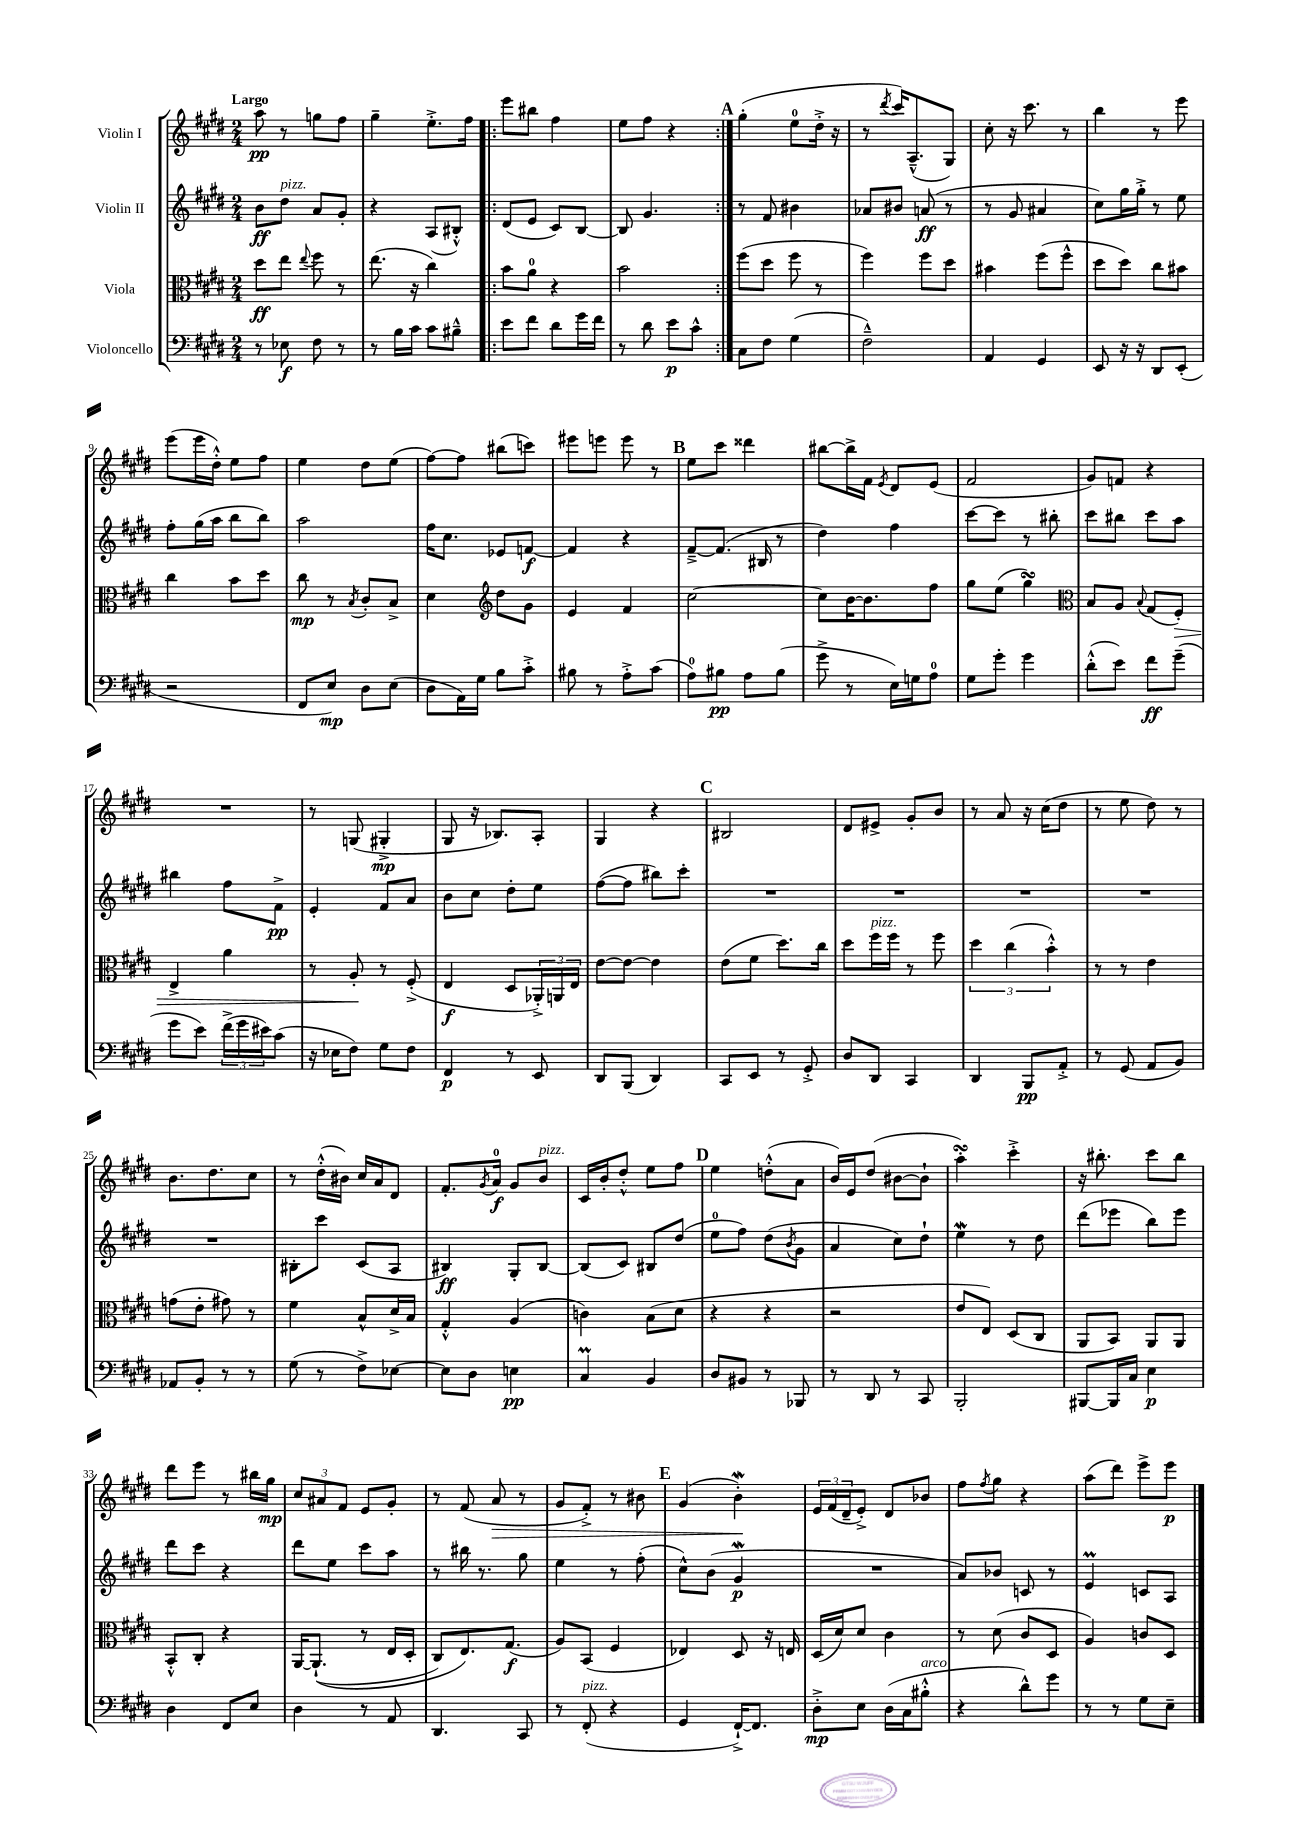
<<
\new StaffGroup <<
\new Staff = "s0" \with { instrumentName = "Violin I" } {
    \clef treble \key e \major \numericTimeSignature \time 2/4 \tempo "Largo"
    a''8\pp r8 g''8 fis''8 |
    gis''4-- e''8.-.-> fis''16 |
    \repeat volta 2 { e'''8 bis''8 fis''4 |
    e''8 fis''8 r4 | }
    \mark \markup { \bold "A" } gis''4-.( e''8-0 dis''16-.-> r16 |
    r8 \acciaccatura { dis'''8 } cis'''16) a8.---^( gis8) |
    cis''8-. r16 cis'''8. r8 |
    b''4 r8 e'''8 |
    e'''8( e'''16 dis''16-.-^) e''8 fis''8 |
    e''4 dis''8 e''8( |
    fis''8~) fis''8 bis''8( c'''8) |
    eis'''8 e'''8 e'''8 r8 |
    \mark \markup { \bold "B" } e''8 cis'''8 disis'''4 |
    bis''8~ bis''16-> fis'16 \acciaccatura { e'8 } dis'8 e'8( |
    fis'2 |
    gis'8) f'8 r4 |
    R2 |
    r8 g8( gis4-.->\mp |
    gis8 r16 bes8.) a8-. |
    gis4 r4 |
    \mark \markup { \bold "C" } bis2 |
    dis'8 eis'8-> gis'8-. b'8 |
    r8 a'8 r16 cis''16( dis''8 |
    r8 e''8 dis''8) r8 |
    b'8. dis''8. cis''8 |
    r8 dis''16-.-^( bis'16) cis''16 a'16 dis'8 |
    fis'8.-. \acciaccatura { gis'8 } a'16-0\f gis'8 b'8^\markup { \italic "pizz." } |
    cis'16 b'16-. dis''8-.-^ e''8 fis''8 |
    \mark \markup { \bold "D" } e''4 d''8-.-^( a'8 |
    b'16) e'16 dis''8( bis'8~ bis'8-! |
    a''4-.\turn) cis'''4-.-> |
    r16 bis''8.-. cis'''8 bis''8 |
    dis'''8 e'''8 r8 bis''16 gis''16\mp |
    \tuplet 3/2 { cis''8 ais'8 fis'8 } e'8 gis'8-. |
    r8 fis'8( a'8\> r8 |
    gis'8 fis'8-.->) r8 bis'8 |
    \mark \markup { \bold "E" } gis'4( b'4-.\mordent\!) |
    \tuplet 3/2 { e'16 fis'16( dis'16-- } e'8-.->) dis'8 bes'8 |
    fis''8 \acciaccatura { fis''8 } gis''8 r4 |
    a''8( dis'''8) e'''8-> e'''8\p \bar "|." |
}
\new Staff = "s1" \with { instrumentName = "Violin II" } {
    \clef treble \key e \major \numericTimeSignature \time 2/4
    b'8\ff dis''8^\markup { \italic "pizz." } a'8 gis'8-. |
    r4 a8( bis8-.-^) |
    \repeat volta 2 { dis'8( e'8 cis'8) b8~ |
    b8 gis'4. | }
    \mark \markup { \bold "A" } r8 fis'8 bis'4 |
    aes'8 bis'8 a'8\ff( r8 |
    r8 gis'8 ais'4 |
    cis''8) gis''16 gis''16-.-> r8 e''8 |
    fis''8-. gis''16( a''16 b''8 b''8) |
    a''2 |
    fis''16 cis''8. ees'8 f'8~\f |
    f'4 r4 |
    \mark \markup { \bold "B" } fis'8~---> fis'8.( bis16 r8 |
    dis''4) fis''4 |
    cis'''8~ cis'''8 r8 bis''8-. |
    cis'''8 bis''8 cis'''8 a''8 |
    bis''4 fis''8 fis'8->\pp |
    e'4-. fis'8 a'8 |
    b'8 cis''8 dis''8-. e''8 |
    fis''8~( fis''8 bis''8) cis'''8-. |
    \mark \markup { \bold "C" } R2 |
    R2 |
    R2 |
    R2 |
    R2 |
    bis8-. cis'''8 cis'8( a8 |
    bis4\ff) gis8-. bis8~ |
    bis8( cis'8) bis8 dis''8( |
    \mark \markup { \bold "D" } e''8-0 fis''8) dis''8( \acciaccatura { b'8 } gis'8 |
    a'4 cis''8) dis''8-! |
    e''4\mordent r8 dis''8 |
    dis'''8( ees'''8 b''8) ees'''8 |
    dis'''8 cis'''8 r4 |
    dis'''8 e''8 cis'''8 a''8 |
    r8 bis''16 r8. gis''8 |
    e''4 r8 fis''8-.( |
    \mark \markup { \bold "E" } cis''8-^) b'8( gis'4\mordent\p |
    R2 |
    a'8) bes'8 c'8 r8 |
    e'4\prall c'8 a8 \bar "|." |
}
\new Staff = "s2" \with { instrumentName = "Viola" } {
    \clef alto \key e \major \numericTimeSignature \time 2/4
    dis''8\ff e''8 \appoggiatura { e''8 } fis''8 r8 |
    e''8.( r16 cis''4) |
    \repeat volta 2 { b'8 a'8-0 r4 |
    b'2 | }
    \mark \markup { \bold "A" } fis''8( dis''8 fis''8 r8 |
    fis''4) fis''8 dis''8 |
    bis'4 fis''8( fis''8-^ |
    dis''8 dis''8) cis''8 bis'8 |
    cis''4 b'8 dis''8 |
    cis''8\mp r8 \acciaccatura { b8 } cis'8-. b8-> |
    dis'4 \clef treble dis''8 gis'8 |
    e'4 fis'4 |
    \mark \markup { \bold "B" } cis''2~ |
    cis''8 b'16~ b'8. fis''8 |
    gis''8 e''8( gis''4\turn) |
    \clef alto b8 a8 \appoggiatura { b8 } gis8( fis8-.\>) |
    e4-> a'4 |
    r8 a8-.\! r8 fis8-.->( |
    e4\f dis8 \tuplet 3/2 { aes,16-.->) a,16 e16 } |
    e'8~ e'8~ e'4 |
    \mark \markup { \bold "C" } e'8( fis'8 dis''8.) cis''16 |
    dis''8 fis''16^\markup { \italic "pizz." } fis''16 r8 fis''8 |
    \tuplet 3/2 { dis''4 cis''4( b'4-.-^) } |
    r8 r8 e'4 |
    g'8( e'8-. gis'8) r8 |
    fis'4 b8-^ dis'16-> b16 |
    gis4-.-^ a4( |
    c'4) b8( dis'8 |
    \mark \markup { \bold "D" } r4 r4 |
    r2 |
    e'8 e8) dis8( cis8 |
    a,8 b,8) a,8 a,8 |
    b,8-.-^ cis8-. r4 |
    a,16~ a,8.-!(\( r8 e16 dis16-. |
    cis8) e8.\) gis8.\f( |
    a8) b,8( fis4 |
    \mark \markup { \bold "E" } ees4) dis8 r16 e16 |
    dis16( dis'16) dis'8 cis'4 |
    r8 dis'8( cis'8 dis8 |
    a4) c'8 dis8 \bar "|." |
}
\new Staff = "s3" \with { instrumentName = "Violoncello" } {
    \clef bass \key e \major \numericTimeSignature \time 2/4
    r8 ees8\f fis8 r8 |
    r8 b16 cis'16 cis'8 bis8---^ |
    \repeat volta 2 { e'8 fis'8 dis'8 gis'16 fis'16 |
    r8 dis'8 e'8\p cis'8-^ | }
    \mark \markup { \bold "A" } cis8 fis8 gis4( |
    fis2---^) |
    a,4 gis,4 |
    e,8 r16 r16 dis,8 e,8-.( |
    r2 |
    fis,8 e8\mp) dis8 e8( |
    dis8 a,16) gis16 b8 cis'8-.-> |
    bis8 r8 a8-.-> cis'8( |
    \mark \markup { \bold "B" } a8-0) bis8\pp a8 bis8( |
    gis'8-> r8 e16) g16 a8-0 |
    gis8 gis'8-. gis'4 |
    dis'8-.-^( e'8) fis'8\ff gis'8--( |
    gis'8 e'8) \tuplet 3/2 { fis'16->( gis'16 eis'16) } cis'8( |
    r16 ees16 fis8) gis8 fis8 |
    fis,4\p r8 e,8 |
    dis,8 b,,8( dis,4) |
    \mark \markup { \bold "C" } cis,8 e,8 r8 gis,8-.-> |
    dis8 dis,8 cis,4 |
    dis,4 b,,8\pp a,8-.-> |
    r8 gis,8( a,8 b,8) |
    aes,8 b,8-. r8 r8 |
    gis8( r8 fis8->) ees8~ |
    ees8 dis8 e4\pp |
    cis4\prall b,4 |
    \mark \markup { \bold "D" } dis8 bis,8 r8 bes,,8 |
    r8 dis,8 r8 cis,8 |
    b,,2-. |
    bis,,8~ bis,,16 cis16 e4\p |
    dis4 fis,8 e8 |
    dis4 r8 a,8 |
    dis,4. cis,8 |
    r8 fis,8-.^\markup { \italic "pizz." }( r4 |
    \mark \markup { \bold "E" } gis,4 fis,16~-!->) fis,8. |
    dis8-.->\mp e8 dis16( cis16 bis8-.-^^\markup { \italic "arco" } |
    r4 dis'8-^) gis'8 |
    r8 r8 gis8 e8-- \bar "|." |
}
>>
>>
